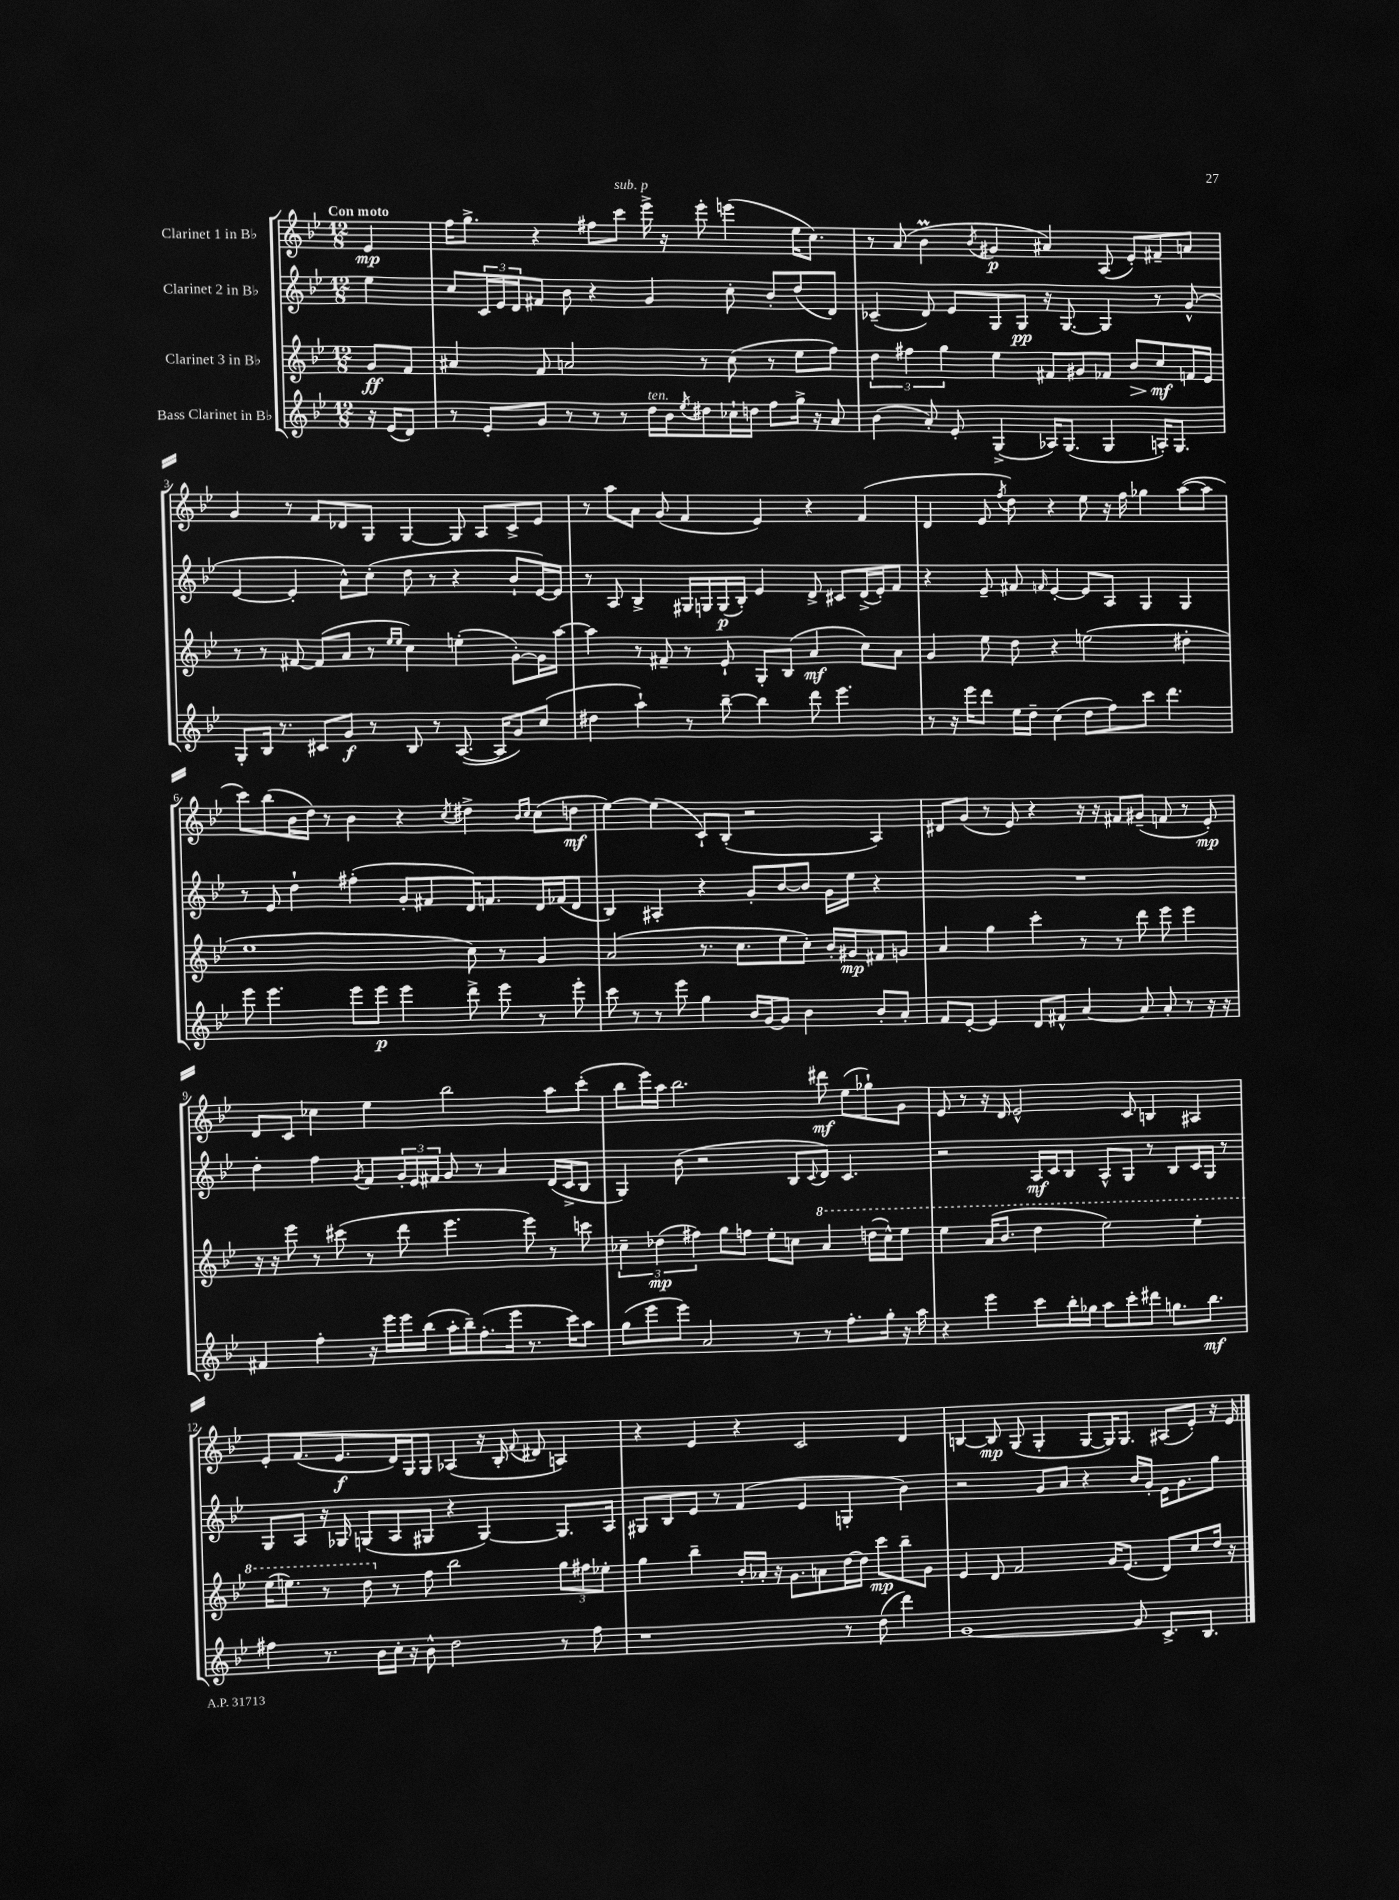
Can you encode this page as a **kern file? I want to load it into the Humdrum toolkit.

**kern	**dynam	**kern	**dynam	**kern	**dynam	**kern	**dynam
*part4	*part4	*part3	*part3	*part2	*part2	*part1	*part1
*staff4	*staff4	*staff3	*staff3	*staff2	*staff2	*staff1	*staff1
*I"Bass Clarinet in B♭	*	*I"Clarinet 3 in B♭	*	*I"Clarinet 2 in B♭	*	*I"Clarinet 1 in B♭	*
*clefG2	*	*clefG2	*	*clefG2	*	*clefG2	*
*k[b-e-]	*	*k[b-e-]	*	*k[b-e-]	*	*k[b-e-]	*
*M12/8	*	*M12/8	*	*M12/8	*	*M12/8	*
=	=	=	=	=	=	=	=
!	!	!	!	!	!	!LO:TX:a:B:t=Con moto	!
16r	.	8g/L	ff	4ee-\	.	4e-/	mp
(16e-/KL	.	.	.	.	.	.	.
8d/J)	.	8f/J	.	.	.	.	.
=1	=1	=1	=1	=1	=1	=1	=1
8r	.	4a#X/	.	8cc/L	.	16ff\KL	.
.	.	.	.	.	.	8.gg^\J	.
8e-'/L	.	.	.	24c/L	.	.	.
.	.	.	.	24e-/	.	.	.
.	.	.	.	24d/J	.	.	.
8g/J	.	8f/	.	8f#X/J	.	4r	.
8r	.	2an/	.	8b-\	.	.	.
8r	.	.	.	4r	.	8ff#X\L	.
!	!	!	!	!	!	!LO:TX:a:i:t=sub. p	!
8r	.	.	.	.	.	8ccc\J	.
!LO:TX:a:i:t=ten.	!	!	!	!	!	!	!
16dd\LL	.	.	.	4g/	.	16eee-^\	.
16b-\J	.	.	.	.	.	16r	.
8qee-/	.	.	.	.	.	.	.
8dd#X\	.	8r	.	.	.	8eee-'\	.
16cc-X`\L	.	(8cc\	.	8cc'\	.	(4eeen\	.
16ddn\JJ	.	.	.	.	.	.	.
8ff\L	.	8r	.	8b-'/L	.	.	.
16gg^\Jk	.	8ee-\L	.	(8dd/	.	16ee-\KL	.
16r	.	.	.	.	.	8.cc\J)	.
8a/	.	8ff\J)	.	8d/J)	.	.	.
=2	=2	=2	=2	=2	=2	=2	=2
(4b-\	.	6dd\	.	(4c-X~/	.	8r	.
.	.	.	.	.	.	(8a/	.
.	.	6ff#X\	.	.	.	.	.
8a'/)	.	.	.	8d/)	.	4b-M\	.
.	.	6gg\	.	.	.	.	.
8e-'/	.	.	.	8e-/L	.	.	.
.	.	.	.	.	.	8qb-/	.
(4G^/	.	4ee-\	.	8G/	.	4g#X/	p
.	.	.	.	8G/J	pp	.	.
16A-X/KL)	.	8f#X/L	.	16r	.	4a#X/)	.
(8.G/J	.	.	.	[8.G/	.	.	.
.	.	8g#X/	.	.	.	.	.
4G/	.	8f-X/J	.	4G/]	.	(8A/	.
!	!	!	!LO:HP:b	!	!	!	!
.	.	8b-/L	>	.	.	8e-'/L)	.
16An'/KL)	.	8cc/	mf	8r	.	8f#X~/	.
8.G/J	.	.	.	.	.	.	.
.	.	16fn/L	]	(8g^^/	.	8an/J	.
.	.	16e-/JJ	.	.	.	.	.
!!LO:LB:g=z
=3	=3	=3	=3	=3	=3	=3	=3
8G'/L	.	8r	.	[4e-/	.	4g/	.
16B-/Jk	.	8r	.	.	.	.	.
8.r	.	.	.	.	.	.	.
.	.	[8f#X/	.	4e-'/]	.	8r	.
8c#X/L	.	(8f#/L]	.	.	.	8f/L	.
8g/J	f	8a/J	.	8a^^\L)	.	8d-X/	.
8r	.	8r	.	(8cc'\J	.	8G/J	.
.	.	16qqee-/LL	.	.	.	.	.
.	.	16qqee-/JJ	.	.	.	.	.
8B-/	.	4cc\)	.	8dd\	.	[4G/	.
8r	.	.	.	8r	.	.	.
([8.A/	.	(4een'\	.	4r	.	8G/]	.
.	.	.	.	.	.	8A/L	.
16A/KL]	.	.	.	.	.	.	.
8g/)	.	[8g'\L)	.	8b-`/L	.	8c^/	.
(8cc/J	.	16g\L]	.	[16e-/L)	.	8e-/J	.
.	.	[16aa\JJ	.	16e-/JJ]	.	.	.
=4	=4	=4	=4	=4	=4	=4	=4
4dd#X\	.	4aa\]	.	8r	.	8r	.
.	.	.	.	8A/	.	8aa\L	.
4aa`\)	.	8r	.	4B-^/	.	8a\J	.
.	.	8f#X~/	.	.	.	(8g/	.
8r	.	8r	.	16G#X/LL	.	4f/	.
.	.	.	.	16Gn/	.	.	.
[8bb-~\	.	8e-`/	.	(16G/	p	.	.
.	.	.	.	16B-'/JJ)	.	.	.
4bb-\]	.	8G'/L	.	4e-/	.	4e-/)	.
.	.	(8B-/J	.	.	.	.	.
8ddd\	.	4a/	mf	8d^/	.	4r	.
4.eee-\	.	.	.	8c#X/L	.	.	.
.	.	8cc\L)	.	(16d^/L	.	(4f/	.
.	.	.	.	16e-'/J)	.	.	.
.	.	8a\J	.	8f/J	.	.	.
=5	=5	=5	=5	=5	=5	=5	=5
8r	.	4g/	.	4r	.	4d/	.
16r	.	.	.	.	.	.	.
16eee-\KL	.	.	.	.	.	.	.
8ddd\J	.	8ee-\	.	8e-~/	.	8e-/	.
.	.	.	.	.	.	8qff/	.
16ee-\LL	.	8dd\	.	8f#X/	.	8dd\)	.
16dd~\JJ	.	.	.	.	.	.	.
.	.	.	.	16qqfn/	.	.	.
(4cc\	.	4r	.	[4e-'/	.	4r	.
8dd\L	.	(2een\	.	8e-/L]	.	8ee-\	.
8ff\)	.	.	.	8A/J	.	16r	.
.	.	.	.	.	.	16ff\	.
8ccc\J	.	.	.	4G/	.	4gg-X\	.
4.ddd\	.	.	.	.	.	.	.
.	.	4dd#X'\	.	4G/	.	([8aa\L	.
.	.	.	.	.	.	8aa\J]	.
!!LO:LB:g=z
=6	=6	=6	=6	=6	=6	=6	=6
8eee-\	.	1ee-	.	8r	.	8ccc\L)	.
4.eee-\	.	.	.	8e-/	.	(8bb-\	.
.	.	.	.	4dd`\	.	16b-\L	.
.	.	.	.	.	.	16dd\JJ)	.
.	.	.	.	.	.	8r	.
8eee-\L	.	.	.	(4ff#X'\	.	4b-\	.
8eee-\J	p	.	.	.	.	.	.
4eee-\	.	.	.	8g'/L	.	4r	.
.	.	.	.	8f#X/	.	.	.
.	.	.	.	.	.	8qcc/	.
8ddd^\	.	8cc\)	.	16d/K)	.	4dd#X^\	.
.	.	.	.	8.fn/	.	.	.
8eee-\	.	8r	.	.	.	.	.
.	.	.	.	.	.	16qqb-/LL	.
.	.	.	.	.	.	16qqcc/JJ	.
8r	.	4g/	.	16d/L	.	(8cc\L	.
.	.	.	.	(16f-X/J	.	.	.
8eee-'\	.	.	.	8d/J	.	8ddn\J	mf
=7	=7	=7	=7	=7	=7	=7	=7
8ccc\	.	(2a/	.	4B-/)	.	[4ee-\)	.
8r	.	.	.	.	.	.	.
8r	.	.	.	4A#X'/	.	(4ee-\]	.
8eee-\	.	.	.	.	.	.	.
4gg\	.	8.r	.	4r	.	8c`/L)	.
.	.	.	.	.	.	(8B-'/J	.
.	.	8.cc\L	.	.	.	.	.
16b-/LL	.	.	.	8g'/L	.	2r	.
[16g/J	.	.	.	.	.	.	.
8g/J]	.	8ee-\	.	[8b-/	.	.	.
4b-\	.	8cc'\J)	.	8b-/J]	.	.	.
.	.	16b-'/LL	.	16g\LL	.	.	.
.	.	16g#X/J	mp	16ee-\JJ	.	.	.
8b-'/L	.	8f#X/	.	4r	.	4A/)	.
8a'/J	.	8gn/J	.	.	.	.	.
=8	=8	=8	=8	=8	=8	=8	=8
8f/L	.	4a/	.	1.r	.	8d#X/L	.
[8e-'/J	.	.	.	.	.	(8g/J	.
4e-/]	.	4gg\	.	.	.	8r	.
.	.	.	.	.	.	8e-/)	.
8d/L	.	4ccc'\	.	.	.	4r	.
8f#X^^/J	.	.	.	.	.	.	.
[4a/	.	8r	.	.	.	16r	.
.	.	.	.	.	.	16r	.
.	.	8r	.	.	.	8f#X/L	.
8a/]	.	8ddd\	.	.	.	(8g#X~/J	.
8a'/	.	8eee-\	.	.	.	8fn/	.
8r	.	4eee-\	.	.	.	8r	.
16r	.	.	.	.	.	8e-'/)	mp
16r	.	.	.	.	.	.	.
!!LO:LB:g=z
=9	=9	=9	=9	=9	=9	=9	=9
4f#X/	.	16r	.	4dd'\	.	8d/L	.
.	.	16r	.	.	.	.	.
.	.	8eee-\	.	.	.	8c/J	.
4ff'\	.	8r	.	4ff\	.	4cc-X\	.
.	.	(8ccc#X\	.	.	.	.	.
.	.	.	.	8qg/	.	.	.
16r	.	8r	.	8f/L	.	4ee-\	.
16eee-\LL	.	.	.	.	.	.	.
16eee-\	.	8ddd\	.	24g'/L	.	.	.
.	.	.	.	24e-/	.	.	.
(16bb-\JJ	.	.	.	.	.	.	.
.	.	.	.	24f#X/JJ	.	.	.
16aa'\LL	.	4.eee-\	.	8g/	.	2bb-\	.
16bb-~\J)	.	.	.	.	.	.	.
(8.ff'\	.	.	.	8r	.	.	.
.	.	.	.	4a/	.	.	.
16eee-\Jk	.	.	.	.	.	.	.
8.r	.	8eee-\)	.	.	.	.	.
.	.	8r	.	(16d/LL	.	8aa\L	.
16ccc\KL)	.	.	.	16c^/J	.	.	.
8aa\J	.	8cccn\	.	8B-/J	.	(8ccc'\J	.
=10	=10	=10	=10	=10	=10	=10	=10
(8gg\L	.	6cc-X~\	.	4G/)	.	8bb-\L	.
8eee-\	.	.	.	.	.	16eee-\L)	.
.	.	(6dd-X\	mp	.	.	.	.
.	.	.	.	.	.	16aa\JJ	.
8eee-\J)	.	.	.	(8b-\	.	2.bb-\	.
.	.	6ff#X\)	.	.	.	.	.
2a/	.	.	.	2r	.	.	.
.	.	8gg\L	.	.	.	.	.
.	.	8ffn\J	.	.	.	.	.
.	.	8ee-'\L	.	.	.	.	.
8r	.	8ccn\J	.	8B-/L	.	.	.
.	.	.	.	8qqc/	.	.	.
*	*	*8va	*	*	*	*	*
8r	.	4aa/	.	8d/J)	.	8ddd#X\	mf
8.ff'\L	.	.	.	4.c/	.	(8ee-\L	.
.	.	(16dddn\LL	.	.	.	8gg-X`\)	.
16gg'\Jk	.	16ccc^^\J)	.	.	.	.	.
16r	.	8eee-\J	.	.	.	8g\J	.
16aa\	.	.	.	.	.	.	.
=11	=11	=11	=11	=11	=11	=11	=11
4r	.	4eee-\	.	2r	.	8e-/	.
.	.	.	.	.	.	8r	.
4eee-\	.	(16aa/KL	.	.	.	16r	.
.	.	8.bb-/J	.	.	.	16d/	.
.	.	.	.	.	.	2e-^^/	.
8ccc\L	.	4ddd\	.	16A/LL	mf	.	.
.	.	.	.	16c/J	.	.	.
16bb-'\L	.	.	.	8B-/J	.	.	.
16gg-X\JJ	.	.	.	.	.	.	.
8aa\L	.	2eee-\)	.	8A^^/L	.	.	.
8ccc'\	.	.	.	8G/J	.	8c/	.
8ddd#X\J	.	.	.	8r	.	4Bn/	.
8.ggn\L	.	.	.	8B-/L	.	.	.
.	.	4eee-'\	.	16c/L	.	4A#X/	.
8.bb-\J	mf	.	.	16G/JJ	.	.	.
.	.	.	.	8r	.	.	.
!!LO:LB:g=z
=12	=12	=12	=12	=12	=12	=12	=12
4ff#X\	.	(16eee-\KL	.	8G/L	.	8e-'/L	.
.	.	8.eeen\J)	.	.	.	.	.
.	.	.	.	8A/J	.	(8.f/	.
8.r	.	8r	.	16r	.	.	.
.	.	.	.	16G-X/	.	8.e-/	f
.	.	8ddd\	.	(8Gn/L	.	.	.
16b-\LL	.	.	.	.	.	.	.
*	*	*X8va	*	*	*	*	*
16cc'\JJ	.	8r	.	8A/	.	16d/L)	.
16r	.	.	.	.	.	16G/J	.
8b-^^\	.	8ff\	.	8G#X/J	.	8G/J	.
2dd\	.	2bb-\	.	4r	.	(4A-X/	.
.	.	.	.	[4G#/)	.	16r	.
.	.	.	.	.	.	16B-'/	.
.	.	.	.	.	.	8qqf/	.
.	.	.	.	.	.	8d#X/	.
8r	.	12gg\L	.	8.G#/L]	.	4An/)	.
.	.	12ff#X\	.	.	.	.	.
8ff#\	.	.	.	.	.	.	.
.	.	12ee-X'\J	.	.	.	.	.
.	.	.	.	16A/Jk	.	.	.
=13	=13	=13	=13	=13	=13	=13	=13
1r	.	4gg\	.	8G#X/L	.	4r	.
.	.	.	.	8B-/	.	.	.
.	.	4bb-~\	.	8e-/J	.	4e-/	.
.	.	.	.	8r	.	.	.
.	.	16b-'/LL	.	(4f/	.	4r	.
.	.	16a-X'/JJ	.	.	.	.	.
.	.	16r	.	.	.	.	.
.	.	8.g\L	.	.	.	.	.
.	.	.	.	4e-/	.	2c/	.
.	.	8an\	.	.	.	.	.
8r	.	[16dd\L	.	4Gn'/	.	.	.
.	.	16dd\JJ]	.	.	.	.	.
(8dd\	.	8ccc\L	mp	.	.	.	.
4ddd\)	.	8bb-~\	.	4b-\)	.	4d/	.
.	.	8g\J	.	.	.	.	.
=14	=14	=14	=14	=14	=14	=14	=14
[1g	.	4e-/	.	2r	.	[4Bn/	.
.	.	8d/	.	.	.	8B/]	mp
.	.	2f/	.	.	.	(8G/	.
.	.	.	.	8g/L	.	4G'/	.
.	.	.	.	8a/J	.	.	.
.	.	.	.	4r	.	[8G/L	.
.	.	16g/KL	.	.	.	16G/K])	.
.	.	(8.e-/J	.	.	.	8.G/J	.
8g/]	.	.	.	16b-/LL	.	.	.
.	.	.	.	16g'/JJ	.	.	.
8.c^/L	.	8d/L)	.	16e-\KL	.	(8A#X/L	.
.	.	.	.	8.g\	.	.	.
.	.	8cc/	.	.	.	8e-'/J)	.
8.B-/J	.	.	.	.	.	.	.
.	.	16dd/Jk	.	8gg\J	.	16r	.
.	.	16r	.	.	.	16e-/	.
==	==	==	==	==	==	==	==
*-	*-	*-	*-	*-	*-	*-	*-
